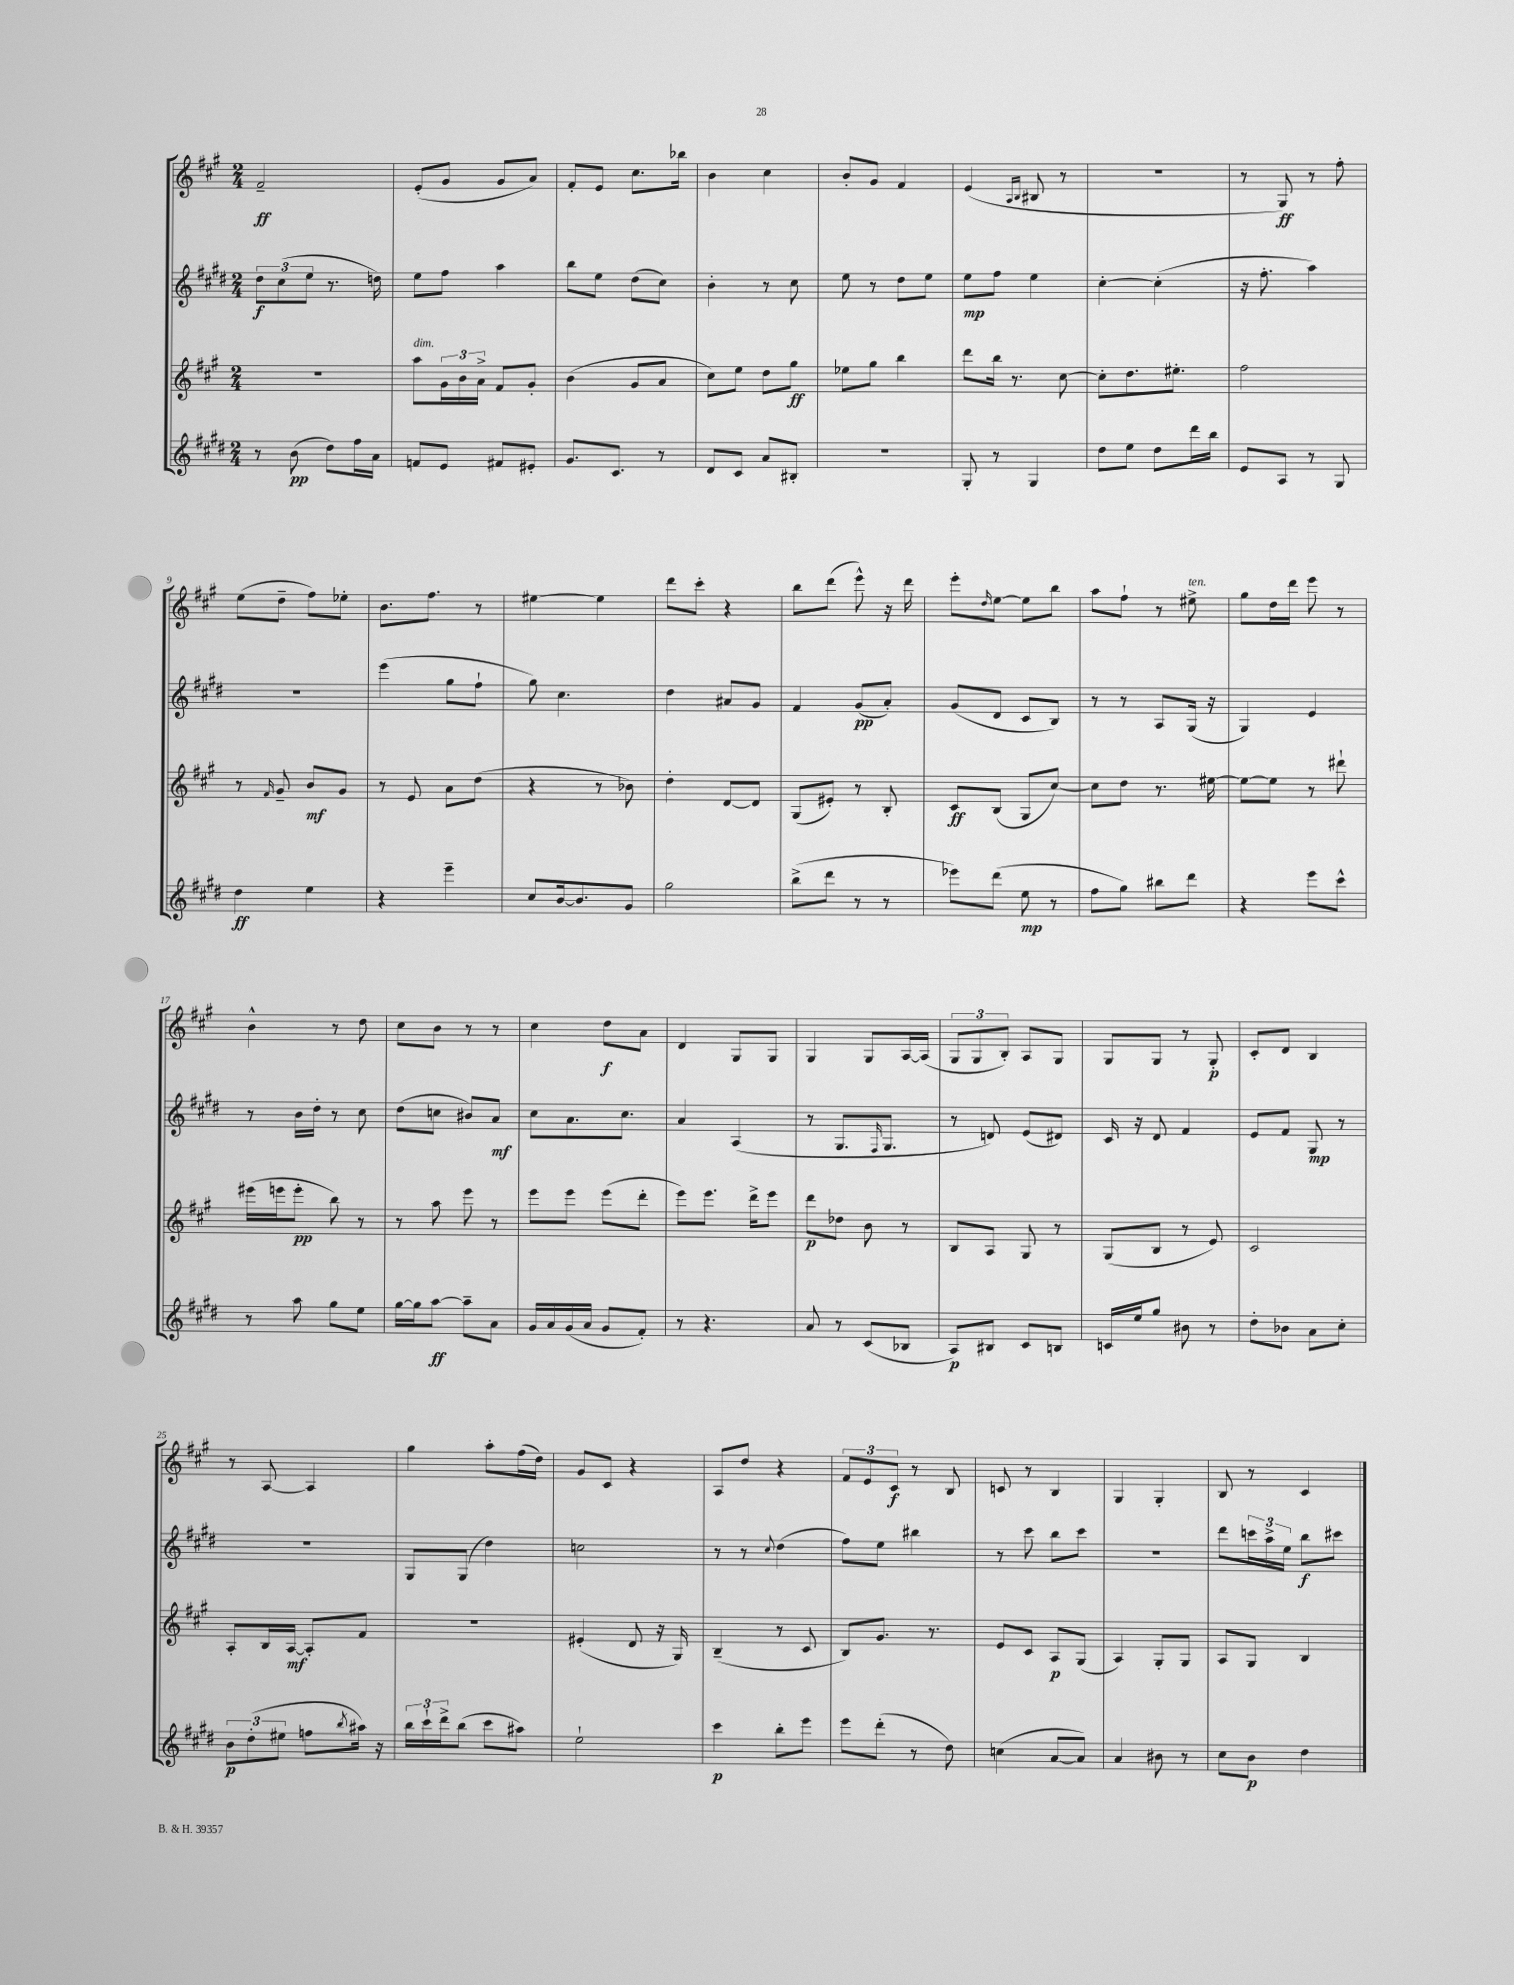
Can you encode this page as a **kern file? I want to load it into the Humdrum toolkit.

**kern	**kern	**kern	**kern
*staff4	*staff3	*staff2	*staff1
*clefG2	*clefG2	*clefG2	*clefG2
*k[f#c#g#d#]	*k[f#c#g#]	*k[f#c#g#d#]	*k[f#c#g#]
*M2/4	*M2/4	*M2/4	*M2/4
8r	2r	12dd#	2f#~
.	.	(12cc#	.
(8b	.	.	.
.	.	12ee	.
8dd#)	.	8.r	.
16ff#	.	.	.
16a	.	16dd)	.
=	=	=	=
8f	8aa	8ee	(8e'
8e	24g#	8ff#	8g#
.	24b	.	.
.	24a^	.	.
8f#	8f#	4aa	8g#
8e#'	8g#'	.	8a)
=	=	=	=
8.g#	(4b	8bb	8f#'
.	.	8ee	8e
8.c#	.	.	.
.	8g#	(8dd#	8.cc#
8r	8a	8cc#)	.
.	.	.	16bb-
=	=	=	=
8d#	8cc#)	4b'	4b
8c#	8ee	.	.
8a	8dd	8r	4cc#
8B#'	8gg#	8cc#	.
=	=	=	=
2r	8ee-	8ee	8b'
.	8gg#	8r	8g#
.	4bb	8dd#	4f#
.	.	8ee	.
=	=	=	=
8G#'	8ddd	8ee	(4e
8r	16bb	8ff#	.
.	8.r	.	.
.	.	.	16qqA
.	.	.	16qqB
4G#	.	4ee	8B#
.	[8cc#	.	8r
=	=	=	=
8dd#	8cc#']	[4cc#'	2r
8ee	8.dd	.	.
8dd#	.	(4cc#']	.
.	8.ee#'	.	.
16ddd#	.	.	.
16bb	.	.	.
=	=	=	=
8e	2ff#	16r	8r
.	.	8.ff#'	.
8A	.	.	8G#)
8r	.	4aa)	8r
8G#	.	.	8ff#'
=	=	=	=
4dd#	8r	2r	(8ee
.	16qqf#	.	.
.	8g#~	.	8dd~
4ee	8b	.	8ff#)
.	8g#	.	8ee-'
=	=	=	=
4r	8r	(4eee	8.b
.	8e	.	.
.	.	.	8.ff#
4eee~	8a	8gg#	.
.	(8dd	8ff#`	8r
=	=	=	=
8cc#	4r	8gg#)	[4ee#
[16b	.	4.cc#	.
8.b]	.	.	.
.	8r	.	4ee#]
8g#	8b-)	.	.
=	=	=	=
2gg#	4dd'	4dd#	8ddd
.	.	.	8ccc#'
.	[8d	8a#	4r
.	8d]	8g#	.
=	=	=	=
(8bb^	(8G#	4f#	8bb
8ddd#	8e#')	.	(8ddd
8r	8r	(8g#	8eee^^)
8r	8B'	8a')	16r
.	.	.	16ddd
=	=	=	=
8eee-)	8c#	(8g#	8eee'
.	.	.	16qqdd
(8ddd#	(8B	8d#	[8ee
8ee	8G#	8c#	8ee]
8r	[8cc#)	8B)	8bb
=	=	=	=
8ff#	8cc#]	8r	8aa
8gg#)	8dd	8r	8ff#`
8bb#	8.r	8A	8r
8ddd#	.	(16G#	8ee#^
.	[16ee#	16r	.
=	=	=	=
4r	8ee#_	4G#)	8gg#
.	8ee#]	.	16dd
.	.	.	16ddd
8eee	8r	4e	8eee
8ccc#^^	8ddd#`	.	8r
=	=	=	=
8r	(16eee#	8r	4b^^
.	16eee	.	.
8aa	8eee'	16b	.
.	.	16dd#'	.
8gg#	8bb)	8r	8r
8ee	8r	8cc#	8dd
=	=	=	=
[16gg#	8r	(8dd#	8cc#
16gg#]	.	.	.
[8aa	8aa	8cc	8b
8aa~]	8eee	8b#)	8r
8a	8r	8a	8r
=	=	=	=
16g#	8eee	8cc#	4cc#
16a	.	.	.
(16g#	8eee	8.a	.
16a	.	.	.
8g#	(8eee	.	8dd
.	.	8.cc#	.
8f#')	8ddd'	.	8a
=	=	=	=
8r	8eee)	4a	4d
4.r	8.eee	.	.
.	.	(4A	8G#
.	16ddd^	.	.
.	8eee	.	8G#
=	=	=	=
8a	8ddd	8r	4G#
8r	8dd-	8.G#	.
(8c#	8b	.	8G#
.	.	16qqF#	.
.	.	8.G#	.
8B-	8r	.	[16A
.	.	.	(16A]
=	=	=	=
8A)	8B	8r	12G#
.	.	.	12G#
8B#	8A	8d)	.
.	.	.	12B')
8c#	8G#	(8e	8A
8B	8r	8d#)	8G#
=	=	=	=
16c	(8G#	16c#	8G#
16ee	.	16r	.
8gg#	8B	8d#	8G#
8b#	8r	4f#	8r
8r	8e)	.	8G#'
=	=	=	=
8dd#'	2c#	8e	8c#'
8b-	.	8f#	8d
8a	.	8G#	4B
8cc#'	.	8r	.
=	=	=	=
12b	8A'	2r	8r
(12dd#'	.	.	.
.	16B	.	[8A
12ee#	.	.	.
.	[16A	.	.
8ff	8A']	.	4A]
8qbb	.	.	.
16aa#)	8f#	.	.
16r	.	.	.
=	=	=	=
24bb	2r	8G#	4gg#
24ccc#`	.	.	.
24ddd#^	.	.	.
(8bb	.	(8G#	.
8ccc#	.	4dd#)	8aa'
8aa#)	.	.	(16ff#
.	.	.	16dd)
=	=	=	=
2ee`	(4e#'	2cc	8g#
.	.	.	8c#
.	8d	.	4r
.	16r	.	.
.	16G#)	.	.
=	=	=	=
4ccc#	(4B~	8r	8A
.	.	8r	8dd
.	.	8qqcc#	.
8bb'	8r	(4dd#	4r
8eee	8c#	.	.
=	=	=	=
8eee	8B)	8ff#)	12f#
.	.	.	12e
(8ddd#'	8.g#	8ee	.
.	.	.	12c#
8r	.	4bb#	8r
.	8.r	.	.
8dd#)	.	.	8B
=	=	=	=
(4cc	8e	8r	8c
.	8c#	8ccc#	8r
[8a	8A	8bb	4B
8a])	(8G#	8ccc#	.
=	=	=	=
4a	4A)	2r	4G#
8b#	8G#'	.	4G#'
8r	8G#	.	.
=	=	=	=
8cc#	8A	8ddd#	8B
8b	8G#	24ccc	8r
.	.	24aa^	.
.	.	24ee	.
4dd#	4B	8bb	4c#
.	.	8ccc#	.
==	==	==	==
*-	*-	*-	*-
